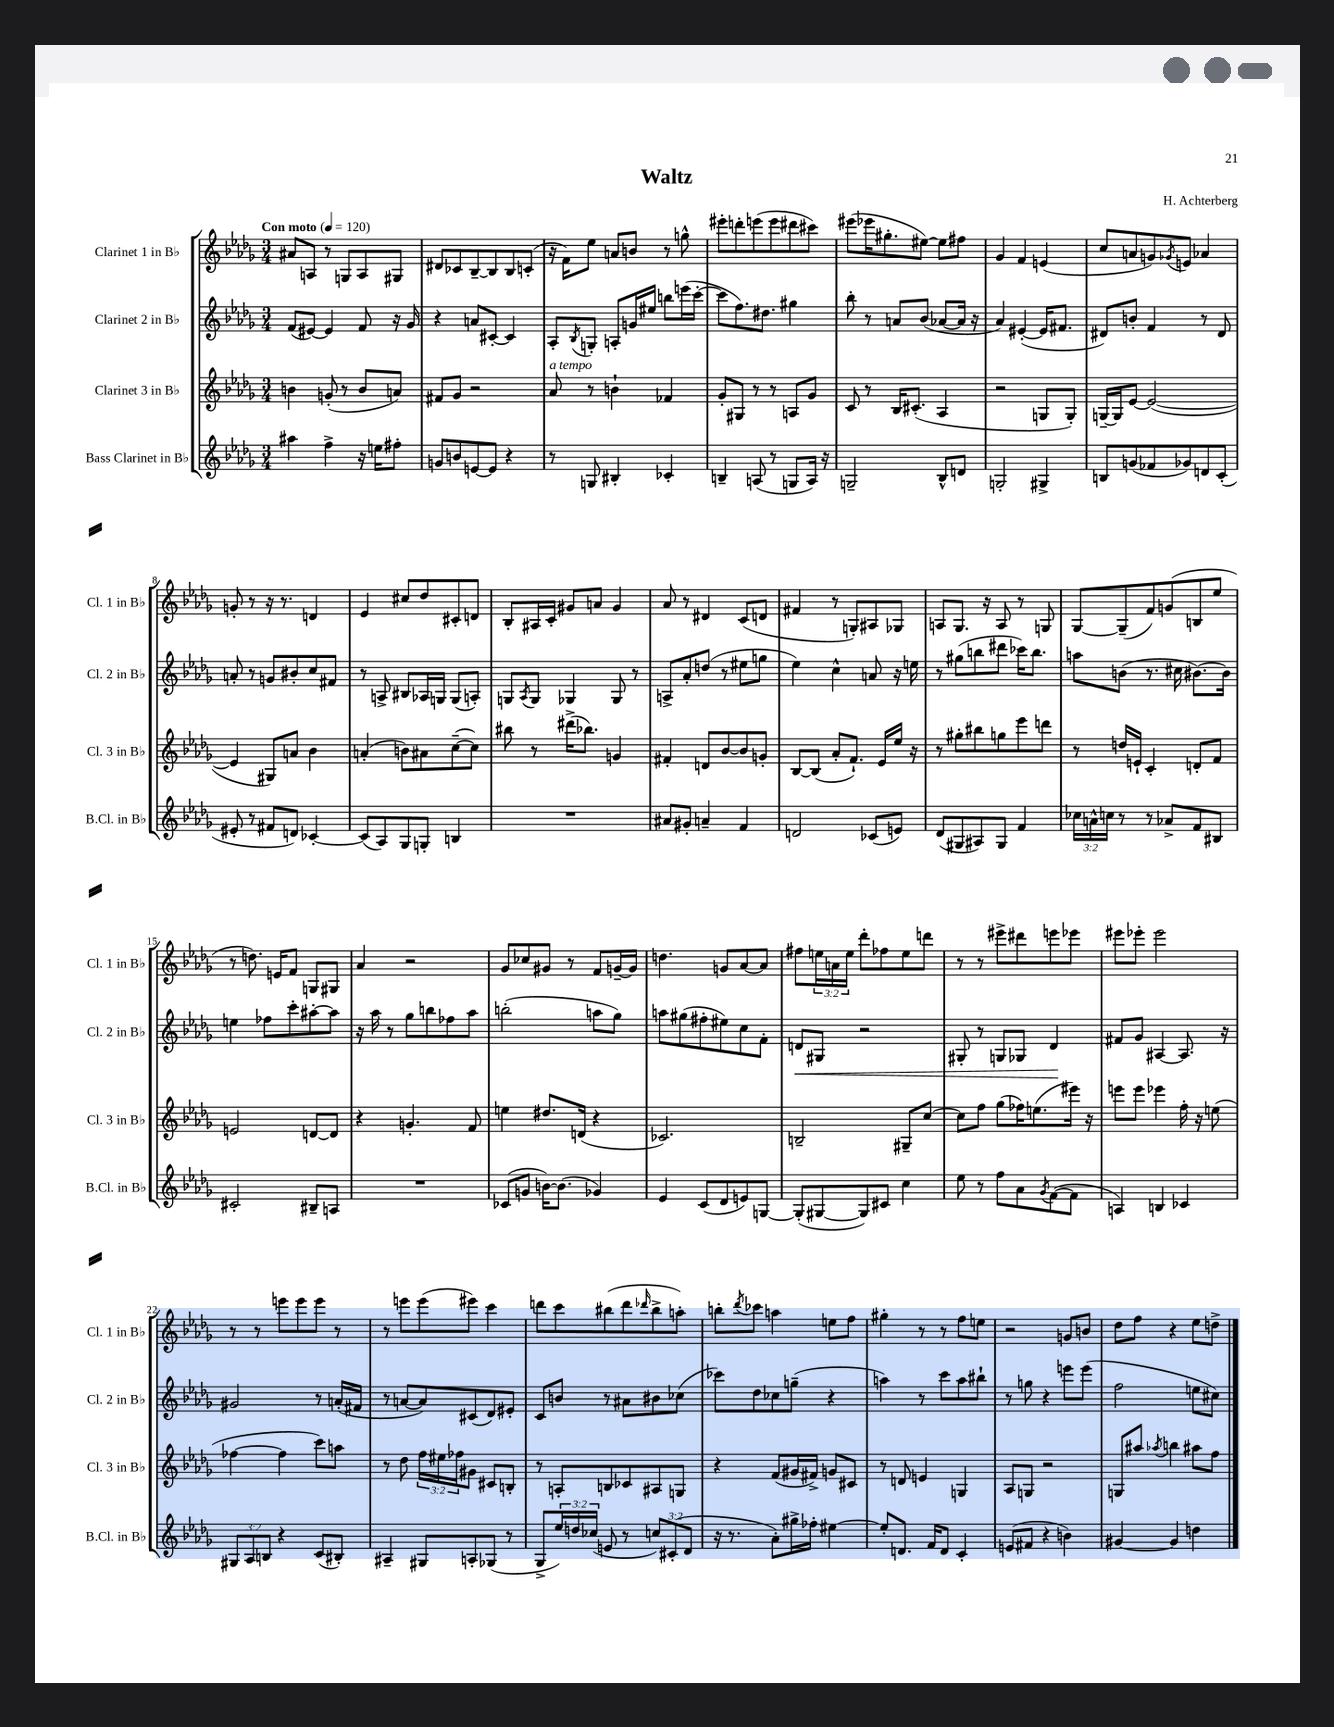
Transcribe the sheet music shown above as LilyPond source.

\header { title = "Waltz" composer = "H. Achterberg" }
<<
\new StaffGroup <<
\new Staff = "s0" \with { instrumentName = "Clarinet 1 in Bb" shortInstrumentName = "Cl. 1 in Bb" } {
    \clef treble \key des \major \numericTimeSignature \time 3/4 \override Staff.TupletNumber.text = #tuplet-number::calc-fraction-text \tempo "Con moto" 4 = 120
    ais'8 a8 r8 g8 a8 gis8 |
    dis'8 ces'8 bes8~-- bes8 bes8 c'8-.( |
    r16 f'16) ees''8 a'8 b'8 r8 g''8-^ |
    eis'''8-. d'''8-. e'''8( e'''8 dis'''8 cis'''8) |
    eis'''8( ees'''16 gis''8.-. eis''8~) eis''8 fis''8 |
    ges'4 f'4 e'4( |
    c''8 a'8 g'8) \acciaccatura { ges'8 } e'8 aes'4 |
    g'8-. r8 r16 r8. d'4 |
    ees'4 cis''8 des''8 cis'8-. d'8 |
    bes8-. ais16 c'16-. gis'8 a'8 gis'4 |
    aes'8 r8 dis'4 c'8( d'8 |
    fis'4 r8 g8-.) ais8 ges8 |
    a8 ges8. r16 a8 r8 g8 |
    ges8~ ges8--( f'8) g'8( b8 ees''8 |
    r8 d''8.) e'16 f'8 g8 gis8 |
    aes'4 r2 |
    ges'8 ces''8 gis'8 r8 f'8 g'16~-- g'16 |
    d''4. g'8 aes'8~ aes'8 |
    fis''8 \tuplet 3/2 { e''16 a'16 e''16 } des'''8-. fes''8 e''8 d'''8 |
    r8 r8 eis'''8-> dis'''8 e'''8 ees'''8 |
    eis'''8 ees'''8-. ees'''2 |
    r8 r8 e'''8 e'''8 e'''8 r8 |
    r8 e'''8 e'''8( eis'''8) c'''4 |
    d'''8 c'''8 bis''8( d'''8 \grace { des'''16 } bis''8-> a''8-.) |
    b''8-. \acciaccatura { des'''8 } ces'''8 a''4 e''8 f''8 |
    gis''4-. r8 r8 f''8 e''8 |
    r2 g'8 b'8 |
    des''8 f''8 r4 ees''8 d''8-> \bar "|." |
}
\new Staff = "s1" \with { instrumentName = "Clarinet 2 in Bb" shortInstrumentName = "Cl. 2 in Bb" } {
    \clef treble \key des \major \numericTimeSignature \time 3/4
    f'8( eis'8~) eis'4 f'8 r16 ges'16 |
    r4 a'8 cis'8~-. cis'4 |
    aes8-. \acciaccatura { bes8 } g8-. a8-. g'16 eis''16 b''8 e'''16( c'''16~-. |
    c'''8 f''8.) dis''8. gis''4 |
    bes''8-. r8 a'8 bes'8( aes'8~ aes'16 r16 |
    aes'4) eis'4~-.( eis'16 fis'8. |
    dis'8) b'8-. f'4 r8 dis'8 |
    a'8-. r8 g'8 bis'8-. c''8 fis'8 |
    r8 a8-> bis8 aes16 g16 g8( a8-.) |
    g8 \acciaccatura { aes8 } g8 ges4 ges8 r8 |
    a8-> aes'8-. d''8( r8 eis''8 g''8 |
    ees''4) c''4-^ a'8 r16 e''16 |
    r8 gis''8( b''8 dis'''8 ces'''16) b''8. |
    a''8 b'8( r8. cis''16 bis'8.~) bis'16 |
    e''4 fes''8 c'''8-. ais''8~-. ais''8 |
    r16 aes''16 r8 ges''8 b''8 fes''8 aes''8 |
    b''2-.( a''8 ges''8) |
    a''8 gis''8( fis''8-. eis''8) c''8 f'8-. |
    d'8\< gis8 r2 |
    gis8-. r8 g8 ges8 des'4\! |
    fis'8 ges'8 ais4~ ais8. r16 |
    gis'2 r8 a'16-.( fis'16 |
    r8 a'8~ a'8) cis'8( des'8) eis'8-. |
    c'8 b'8 r8 ais'8 bis'8 ces''8( |
    ces'''8) des''8 ces''8 g''8--( r4 |
    a''4) r8 c'''8 a''8 bis''8-! |
    r8 g''8 r4 e'''8 e'''8( |
    f''2 e''8 cis''8) \bar "|." |
}
\new Staff = "s2" \with { instrumentName = "Clarinet 3 in Bb" shortInstrumentName = "Cl. 3 in Bb" } {
    \clef treble \key des \major \numericTimeSignature \time 3/4 \override Staff.TupletNumber.text = #tuplet-number::calc-fraction-text
    b'4 g'8-.( r8 b'8 a'8) |
    fis'8 ges'8 r2 |
    aes'8^\markup { \italic "a tempo" } r8 b'4-! fes'4 |
    ges'8-. gis8 r8 r8 a8 ges'8 |
    c'8 r8 bes16 cis'8.-.( aes4 |
    r2 g8 g8-.) |
    g16~-- g16 ees'8~ ees'2~( |
    ees'4 gis8) a'8 bes'4 |
    a'4-.( b'8) ais'8 c''8~--( c''8) |
    bis''8 r8 dis'''16->( bes''8.) g'4 |
    fis'4-. d'8 bes'8~ bes'8 g'8-. |
    bes8~ bes8( aes'8-. f'8.-!) ees'16 ees''16 r16 |
    r8 gis''8-. bis''8 g''8 ees'''8 d'''8 |
    r8 d''16 e'16-! c'4-. d'8-. f'8 |
    e'2 d'8~ d'8 |
    r4 g'4.-. f'8 |
    e''4 dis''8. d'16( r4 |
    ces'2.) |
    b2-- gis8-- c''8~ |
    c''8 f''8 ges''8( fes''16) e''8.( eis'''16) r16 |
    e'''8 e'''8 ees'''4 f''16-. r16 e''8( |
    fes''4~ fes''4 c'''8) a''8 |
    r8 des''8 \tuplet 3/2 { f''16 eis''16 fes''16 } gis'8 cis'8 b8-. |
    r8 a8-. b8 ces'8 ais8 g8 |
    r4 f'8( gis'16 fis'16->) g'8 cis'8 |
    r8 d'8 e'4 g4 |
    aes8 g8 r2 |
    g8 ais''8 \acciaccatura { aes''8 } b''4 ais''8 f''8 \bar "|." |
}
\new Staff = "s3" \with { instrumentName = "Bass Clarinet in Bb" shortInstrumentName = "B.Cl. in Bb" } {
    \clef treble \key des \major \numericTimeSignature \time 3/4 \override Staff.TupletNumber.text = #tuplet-number::calc-fraction-text
    ais''4 f''4-> r16 e''16 fis''8-. |
    g'8 b'8 e'8~ e'8 r4 |
    r8 g8 bis4-. ces'4-. |
    b4-- a8( r8 g8 a16) r16 |
    g2-- bes8-^ d'8 |
    g2-. gis4-> |
    b8 g'8( fes'8 ges'8) d'8 c'8-.( |
    eis'8-. r8 fis'8 d'8) ces'4~-. |
    ces'8( aes8) ges8 g8-. b4 |
    R2. |
    ais'8 gis'8-. a'4-- f'4 |
    d'2 ces'8( e'8) |
    des'8( gis8 ais8) gis8 f'4 |
    \tuplet 3/2 { ces''16 a'16-^ c''16 } r8 r8 aes'8-> f'8 bis8 |
    cis'2-. bis8-- a8 |
    R2. |
    ces'8( g'8 b'16~) b'8.( ges'4) |
    ees'4 c'8( des'8 e'8) g8~ |
    g8-.( gis8~ gis8) cis'8 c''4 |
    ees''8 r8 f''8 aes'8 \acciaccatura { ges'8 } f'8~( f'8 |
    a4) b4 ces'4 |
    \tuplet 3/2 { gis8 aes8 b8 } r4 c'8( bis8-.) |
    ais4-- gis8 a8-. ges8( r8 |
    ges8-> \tuplet 3/2 { ees''16) d''16 ces''16( } e'8 r8 \tuplet 3/2 { c''8) cis'8-.( des'8 } |
    r16 r8. aes'8-.) gis''16-> fes''16-. eis''4~ |
    eis''8-. d'8. f'16 d'8 c'4-. |
    e'8( fis'8 r4 b'4) |
    gis'4~ gis'4 d''4 \bar "|." |
}
>>
>>
